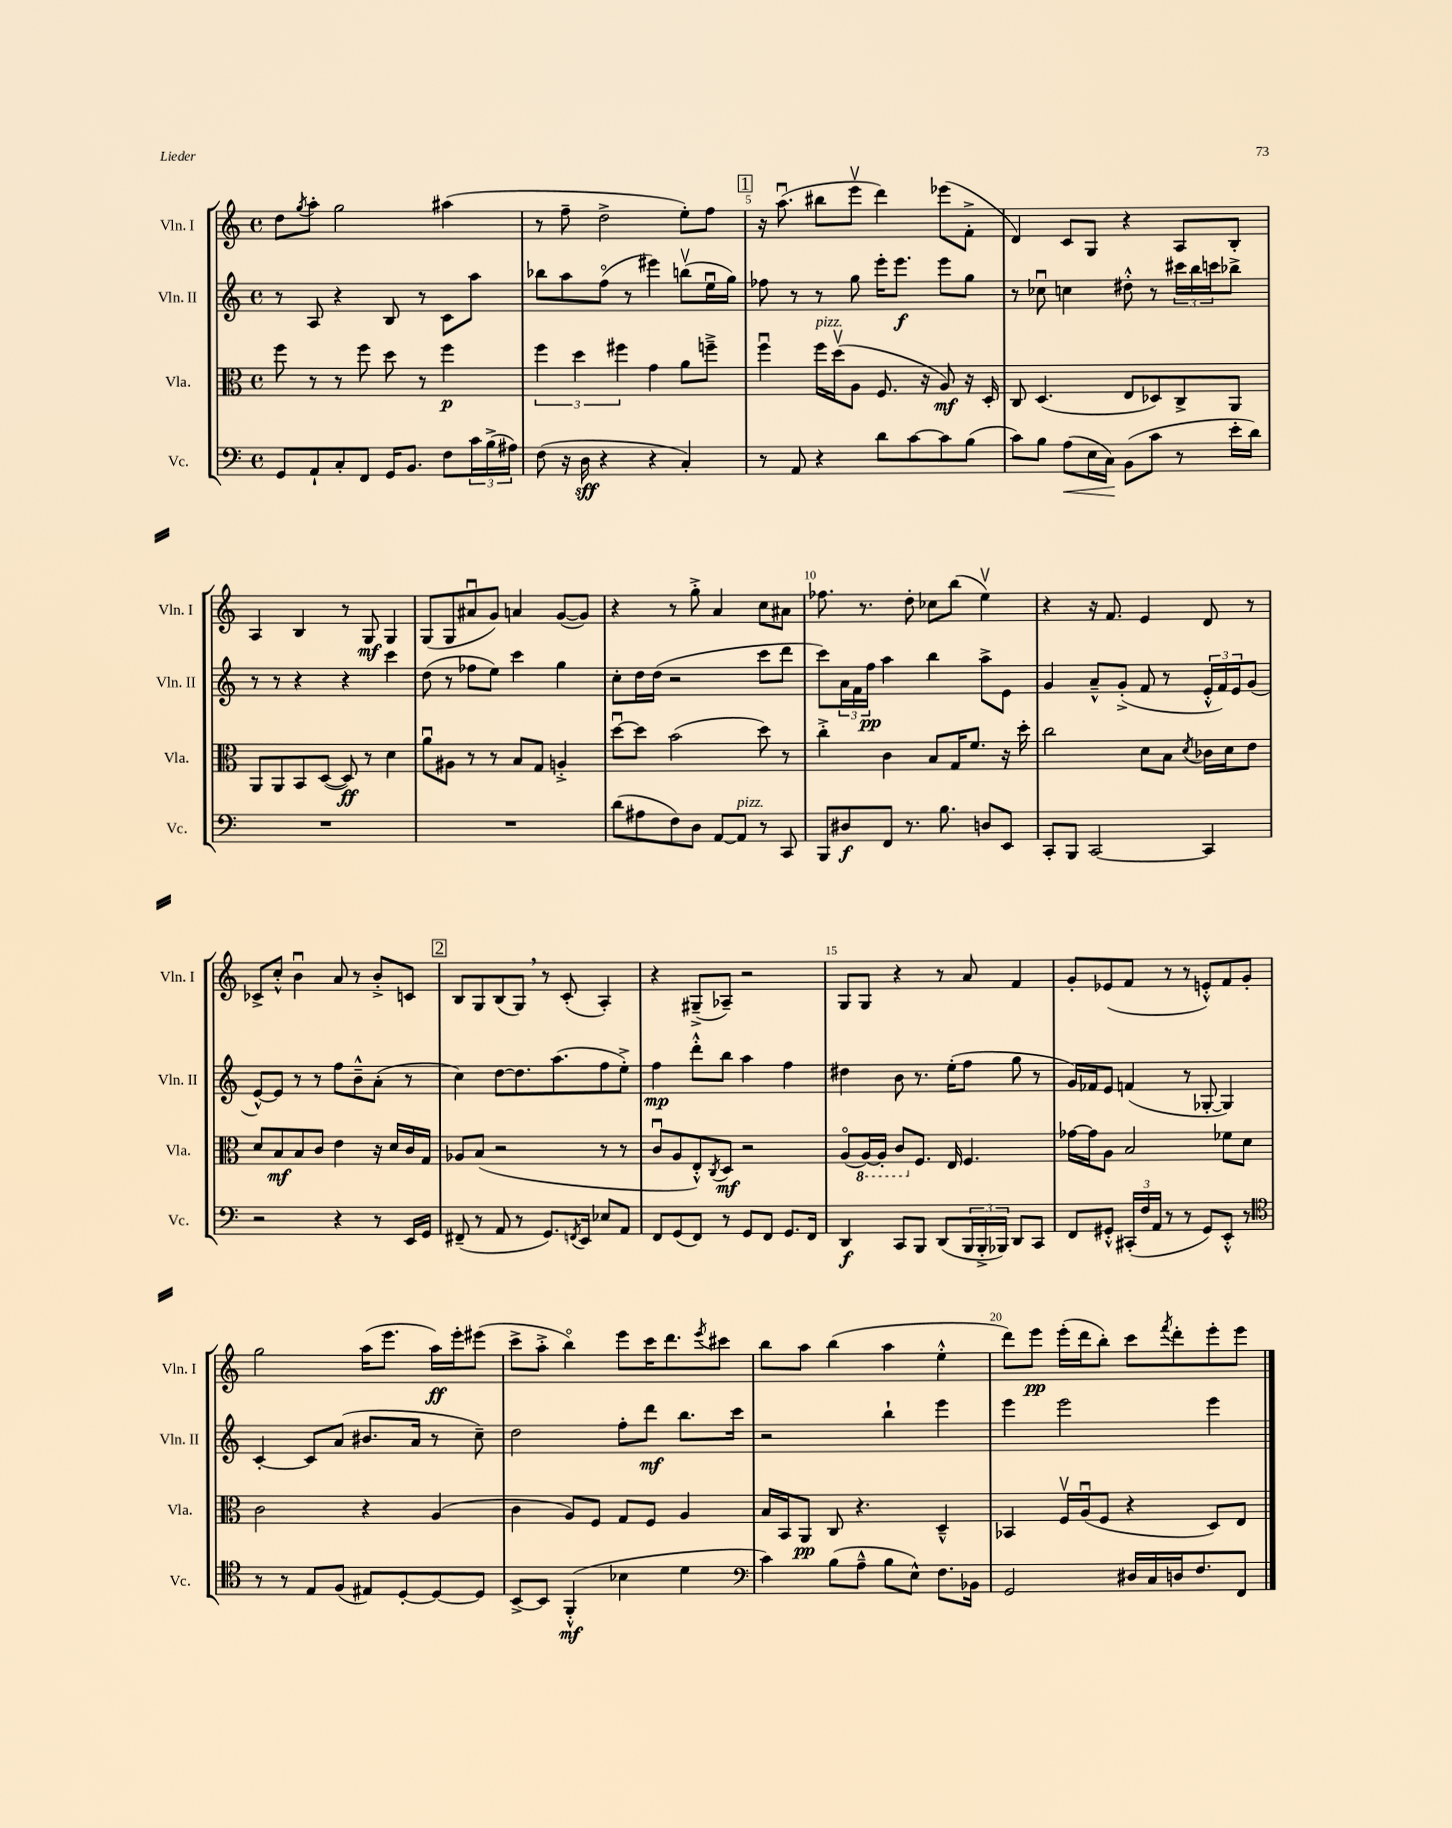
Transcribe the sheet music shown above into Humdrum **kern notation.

**kern	**kern	**kern	**kern
*staff4	*staff3	*staff2	*staff1
*clefF4	*clefC3	*clefG2	*clefG2
*k[]	*k[]	*k[]	*k[]
*M4/4	*M4/4	*M4/4	*M4/4
*met(c)	*met(c)	*met(c)	*met(c)
8GG	8ff	8r	8dd
.	.	.	8qgg
8AA`	8r	8A	8aa'
8C'	8r	4r	2gg
8FF	8ff	.	.
16GG	8dd	8B	.
8.BB	.	.	.
.	8r	8r	.
8F	4ff	8c	(4aa#
24c	.	8aa	.
(24B^	.	.	.
24A#)	.	.	.
=	=	=	=
(8F	6ff	8bb-	8r
16r	.	8aa	8ff~
.	6dd	.	.
16D	.	.	.
4r	.	(8ffo	2dd^
.	6ff#	.	.
.	.	8r	.
4r	4g	4eee#)	.
4C')	8a	(8bbv	8ee')
.	8ff~^	16eeu	8ff
.	.	16gg)	.
=	=	=	=
8r	4ffu	8ff-	16r
.	.	.	(8.aau
8AA	.	8r	.
4r	16ff	8r	8bb#
.	(16ddv	.	.
.	8A	8gg	8eeev
8d	8.F	16eee'	4ddd)
.	.	8.eee	.
[8c	.	.	.
.	16r	.	.
8c]	8A)	8eee	(8eee-
(8B	16r	8gg	8f'^
.	16D'	.	.
=	=	=	=
8c)	8C	8r	4d)
8B	(4.D	8cc-u	.
(8A	.	4cc	8c
16E	.	.	8G
16C)	.	.	.
(8BB	8E	8dd#'^^	4r
8c	8D-)	8r	.
8r	8C^	24ccc#	8A
.	.	24bb	.
.	.	24ccc	.
16e'	8AA	8bb-^	8B'
16d)	.	.	.
=	=	=	=
1r	8AA	8r	4A
.	8AA	8r	.
.	8BB	4r	4B
.	([8D	.	.
.	8D])	4r	8r
.	8r	.	8G
.	4d	4ccc	4G
=	=	=	=
1r	8au	(8dd	(8G
.	8A#	8r	8G
.	8r	8ff-	8a#u
.	8r	8ee)	8g)
.	8B	4ccc	4a
.	8G	.	.
.	4A'^	4gg	([8g
.	.	.	8g])
=	=	=	=
(8d	[8ddu	8cc'	4r
8A#	8dd]	16dd	.
.	.	(16dd	.
8F)	(2b	2r	8r
8D	.	.	8gg'^
[8AA	.	.	4a
8AA]	.	.	.
8r	8dd)	8ccc	8cc
8CC	8r	8ddd	8a#
=	=	=	=
8BBB	4cc'^	8ccc)	8.ff-
8D#	.	24a	.
.	.	24f	.
.	.	.	8.r
.	.	24ff	.
8FF	4c	4aa	.
8.r	.	.	8dd'
.	8B	4bb	8cc-
8.B	.	.	.
.	16G	.	(8bb
.	8.f	.	.
8D	.	8aa^	4eev)
8EE	16r	8e	.
.	16dd'	.	.
=	=	=	=
8CC'	2cc	4g	4r
8BBB	.	.	.
[2CC	.	8a~^^	16r
.	.	.	8.f
.	.	(8g'^	.
.	8d	8f	4e
.	8B	8r	.
.	8qd	.	.
4CC]	16c-	24e'^^	8d
.	.	24f)	.
.	16d	.	.
.	.	24e	.
.	8e	(8g	8r
=	=	=	=
2r	8d	[8e^^)	8c-^
.	8B	8e]	8cc'^^
.	8B	8r	4bu
.	8c	8r	.
4r	4e	8ff	8a
.	.	8b~^^	8r
8r	16r	(8a'	8b'^
.	16d	.	.
16EE	16c	8r	8c
16GG	16G	.	.
=	=	=	=
(8FF#~	8A-	4cc)	8B
8r	(8B	.	8G
8AA	2r	[8dd	(8B
8r	.	8.dd]	8G)
8.GG)	.	.	8r
.	.	(8.aa	.
.	.	.	(8c'
8qFF	.	.	.
16EE	.	.	.
8E-	8r	8ff	4A')
8AA	8r	8ee'^)	.
=	=	=	=
8FF	8cu	4ff	4r
(8GG	8A	.	.
8FF)	8E'^^)	8ddd'^^	(8G#~^
.	8qC	.	.
8r	8D	8bb	8A-~)
8GG	2r	4aa	2r
8FF	.	.	.
8.GG	.	4ff	.
16FF	.	.	.
=	=	=	=
4DD	(8Ao	4dd#	8G
.	[16AA)	.	8G
.	16AA']	.	.
8CC	8C	8b	4r
8BBB	8.F	8.r	.
(8DD	.	.	8r
.	16E	(16ee'	.
24BBB	4.F	8ff	8a
24BBB'^	.	.	.
24BBB-)	.	.	.
8DD	.	8gg	4f
8CC	.	8r	.
=	=	=	=
8FF	[16g-	16g)	8g'
.	16g-]	16f-	.
8GG#'^^	8A	8e	(8e-
(24CC#'	2B	(4f	8f
24F	.	.	.
24AA	.	.	.
8r	.	.	8r
8r	.	8r	8r
8GG#)	.	[8G-'	8e'^^)
8EE'^^	8f-	4G-])	8f
8r	8d	.	8g'
=	=	=	=
*clefC4	*	*	*
8r	2c	[4c'	2gg
8r	.	.	.
8E	.	8c]	.
(8F	.	(8a	.
8E#)	4r	8.b#	(16aa
.	.	.	8.eee
[8D'	.	.	.
.	.	16a	.
8D_	(4A	8r	16aa)
.	.	.	16eee'
8D]	.	8cc~)	(8eee#
=	=	=	=
[8BB^	4c	2dd	8ccc^
8BB]	.	.	8aa'^
(4FF'^^	8A)	.	4bbo)
.	8F	.	.
4B-	8G	8ff'	8eee
.	8F	8ddd	16ccc
.	.	.	8.ddd
4d	4A	8.bb	.
.	.	.	8qeee
.	.	.	8ccc#
.	.	16ccc	.
=	=	=	=
*clefF4	*	*	*
4c)	16B	2r	8bb
.	16BB	.	.
.	8AA	.	8aa
(8B	8C	.	(4bb
8A~^^	4.r	.	.
8B	.	4bb`	4aa
8E^^)	.	.	.
8.F	4D~^^	4eee	4ee'^^
16BB-	.	.	.
=	=	=	=
2GG	4BB-	4eee	8ddd)
.	.	.	8eee
.	16Fv	2eee	(16eee'
.	(16Au	.	16ddd
.	8F	.	8bb')
16D#	4r	.	8ccc
16C	.	.	.
.	.	.	8qfff
16D	.	.	8ddd'
8.F	.	.	.
.	8D)	4eee	8eee'
8FF	8E	.	8eee
==	==	==	==
*-	*-	*-	*-
